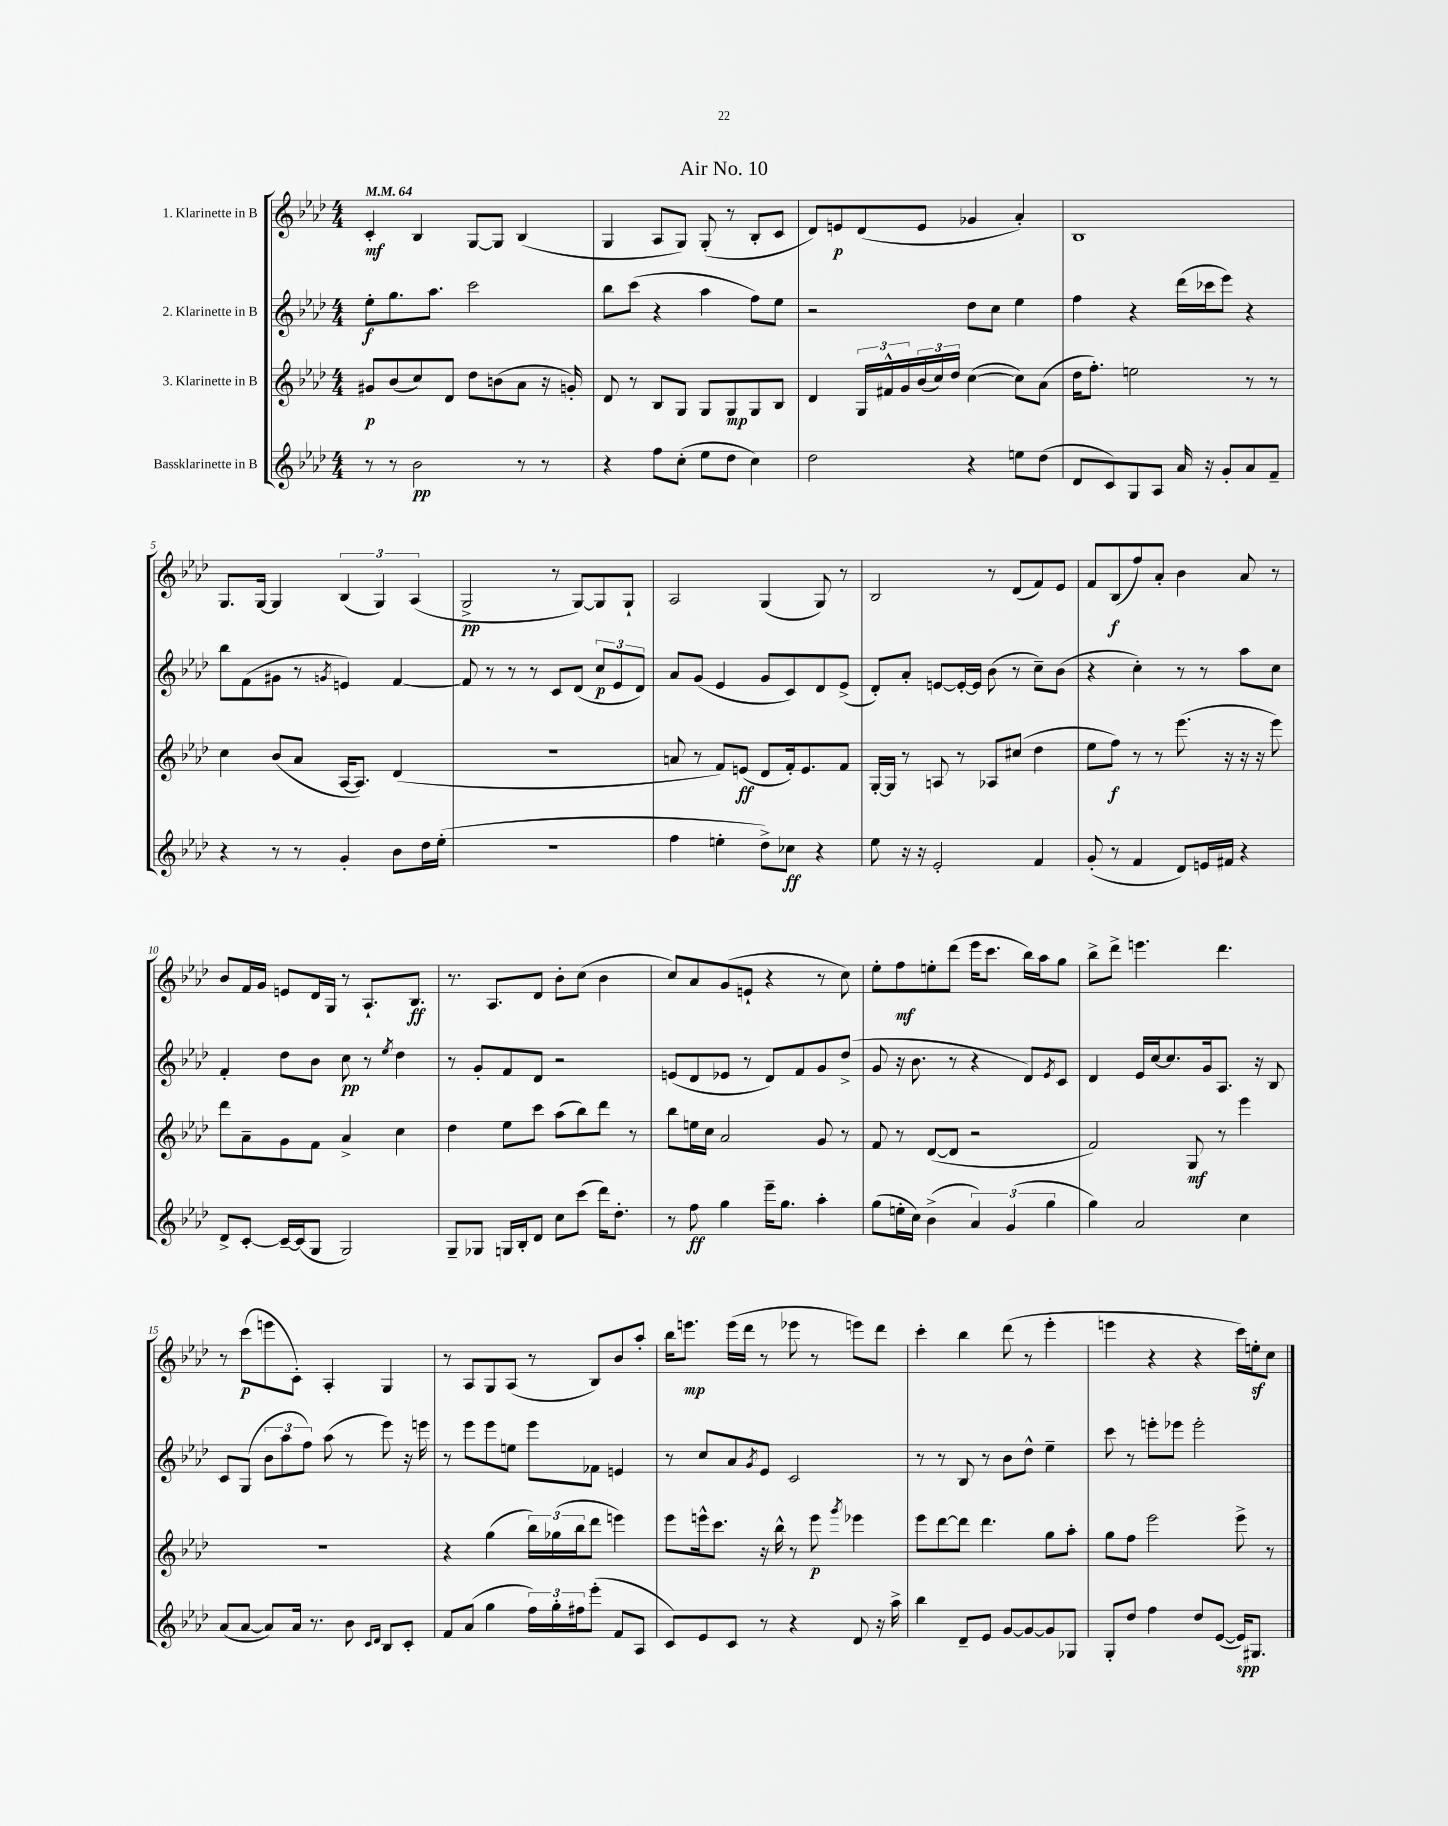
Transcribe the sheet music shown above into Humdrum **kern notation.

**kern	**kern	**kern	**kern
*staff4	*staff3	*staff2	*staff1
*clefG2	*clefG2	*clefG2	*clefG2
*k[b-e-a-d-]	*k[b-e-a-d-]	*k[b-e-a-d-]	*k[b-e-a-d-]
*M4/4	*M4/4	*M4/4	*M4/4
*MM64	*MM64	*MM64	*MM64
8r	8g#	8ee-'	4c'
8r	(8b-	8.gg	.
2b-	8cc)	.	4B-
.	.	8.aa-	.
.	8d-	.	.
.	8dd-	2ccc	[8G
.	(8b	.	8G]
8r	8a-	.	(4B-
8r	16r	.	.
.	16g')	.	.
=	=	=	=
4r	8d-	8bb-	4G
.	8r	(8ccc	.
8ff	8B-	4r	8A-
(8cc'	8G	.	8G)
8ee-	8G	4aa-	(8G'
8dd-	8G	.	8r
4cc)	8G	8ff)	8B-'
.	8B-	8ee-	8c
=	=	=	=
2dd-	4d-	2r	8d-)
.	.	.	8e
.	24G	.	(8d-
.	24f#^^	.	.
.	24g	.	.
.	(24b-	.	8e
.	24cc)	.	.
.	24dd-	.	.
4r	([4cc	8dd-	4g-
.	.	8cc	.
8ee	8cc])	4ee-	4a-')
(8dd-	(8a-	.	.
=	=	=	=
8d-	16dd-	4ff	1B-
.	8.ff')	.	.
8c)	.	.	.
8G	2ee	4r	.
8A-	.	.	.
16a-	.	(16ddd-	.
16r	.	16ccc-	.
8g'	.	8eee-)	.
8a-	8r	4r	.
8f~	8r	.	.
=	=	=	=
4r	4cc	8bb-	8.G
.	.	(8f	.
.	.	.	[16G
8r	(8b-	8g#	4G]
8r	8a-	8r	.
.	.	8qg	.
4g'	[16A-	4e)	(6B-
.	8.A-])	.	.
.	.	.	6G)
8b-	(4d-	[4f	.
.	.	.	(6A-
16dd-	.	.	.
(16ee-'	.	.	.
=	=	=	=
1r	1r	8f]	2G^
.	.	8r	.
.	.	8r	.
.	.	8r	.
.	.	8c	8r
.	.	(8d-	[8G)
.	.	12cc	8G]
.	.	12e-	.
.	.	.	8G`
.	.	12d-)	.
=	=	=	=
4ff	8a	8a-	2A-
.	8r	(8g	.
4ee'	8f)	4e-	.
.	(8e	.	.
8dd-^)	8d-	8g	(4G
8cc-	16f')	8c)	.
.	8.e	.	.
4r	.	8d-	8G)
.	8f	(8e-^	8r
=	=	=	=
8ee-	[16G'	8d-')	2B-
.	16G]	.	.
16r	8r	8a-'	.
16r	.	.	.
2e-'	8A	[8e	.
.	8r	16e'_	.
.	.	16e]	.
.	8A-	(8b-	8r
.	(8cc#	8r	(8d-
4f	4dd-	8cc~)	8f)
.	.	(8b-	8e-
=	=	=	=
(8g'	8ee-	4r	8f
8r	8ff)	.	(8B-
4f	8r	4cc')	8ff)
.	8r	.	8a-'
8d-)	(8.eee-	8r	4b-
16e	.	8r	.
16f#	16r	.	.
4r	16r	8aa-	8a-
.	16r	.	.
.	8eee-)	8cc	8r
=	=	=	=
8d-^	8ddd-	4f'	8b-
[8c'	8a-~	.	16f
.	.	.	16g
16c~_	8g	8dd-	8e
(16c]	.	.	.
8G	8f	8b-	16d-
.	.	.	16G
2G)	4a-^	8cc	8r
.	.	8r	8.A-`
.	.	8qee-	.
.	4cc	4dd-	.
.	.	.	8.B-
=	=	=	=
8G~	4dd-	8r	8.r
8G-	.	8g'	.
.	.	.	8.A-
16G	8ee-	8f	.
16B-'	.	.	.
8d-	8ccc	8d-	8d-
8cc	(8aa-	2r	8b-'
(8ccc	8bb-)	.	(8cc
16ddd-)	8ddd-	.	4b-
8.dd-'	.	.	.
.	8r	.	.
=	=	=	=
8r	8bb-	(8e	8cc)
8ff	16ee	8d-	8a-
.	16cc	.	.
4gg	2a-	8e-	(8g
.	.	8r	8e`
16eee-~	.	8d-)	4r
8.gg	.	.	.
.	.	8f	.
4aa-'	8g	8g	8r
.	8r	(8dd-^	8cc)
=	=	=	=
(8gg	8f	8g	8ee-'
16ee'	8r	16r	8ff
16cc)	.	8.b-	.
(4b-^	([8d-	.	8ee'
.	8d-]	8r	(8ddd-
6a-)	2r	4r	16eee-
.	.	.	8.ccc
(6g	.	.	.
.	.	8d-)	16bb-)
.	.	.	16aa-
6gg	.	.	.
.	.	8qe-	.
.	.	8c	8gg
=	=	=	=
4gg)	2f)	4d-	8bb-^
.	.	.	8ddd-^
2a-	.	16e-	4.eee
.	.	[16cc	.
.	.	8.cc]	.
.	8G	.	.
.	.	16g	.
.	8r	8.A-	4.ddd-
4cc	4eee-	.	.
.	.	16r	.
.	.	8B-	.
=	=	=	=
(8a-	1r	8c	8r
[8a-	.	(8G	(8ccc
8a-])	.	12b-	8eee
.	.	12aa-	.
16a-	.	.	8c')
.	.	12ff)	.
8.r	.	.	.
.	.	(8aa-	4A-'
8b-	.	8r	.
16qqc	.	.	.
16qqd-	.	.	.
8B-	.	8eee-)	4G
8c'	.	16r	.
.	.	16eee	.
=	=	=	=
8f	4r	8r	8r
(8a-	.	8eee-	8A-
4gg	(4gg	8eee-	8G
.	.	8ee	(8A-
24ff)	24bb-)	8eee-	8r
24gg'	(24gg-	.	.
24ff#	24bb-	.	.
(8eee-'	8ddd-	8f-	8B-)
8f	4eee)	4e	8b-
8A-	.	.	8aa-'
=	=	=	=
8c)	8eee-	8r	16bb-
.	.	.	8.eee
8e-	16eee^^	8cc	.
.	8.ccc	.	.
8c	.	8a-	(16eee
.	.	.	16ddd-
.	.	8qg	.
8r	16r	8e-	8r
.	16bb-^^	.	.
4r	8r	2c	8eee-
.	8eee	.	8r
.	8qggg	.	.
8d-	4eee-	.	8eee)
16r	.	.	8ddd-
16aa-^	.	.	.
=	=	=	=
4bb-	8eee-	8r	4ccc'
.	[8ddd-	8r	.
8d-~	8ddd-]	8B-	4bb-
8e-	4.ddd-	8r	.
[8g	.	8b-	(8ddd-
8g_	.	8dd-^^	8r
8g]	8gg	4ee-~	4eee-'
8G-	8aa-'	.	.
=	=	=	=
8G'	8gg	8ccc	4eee
8dd-	8ff	8r	.
4ff	2eee-	8eee'	4r
.	.	8eee-	.
8dd-	.	2eee-'	4r
([8e-	.	.	.
16e-])	8eee-^	.	16ccc)
8.G#	.	.	16ee'
.	8r	.	8cc
==	==	==	==
*-	*-	*-	*-
